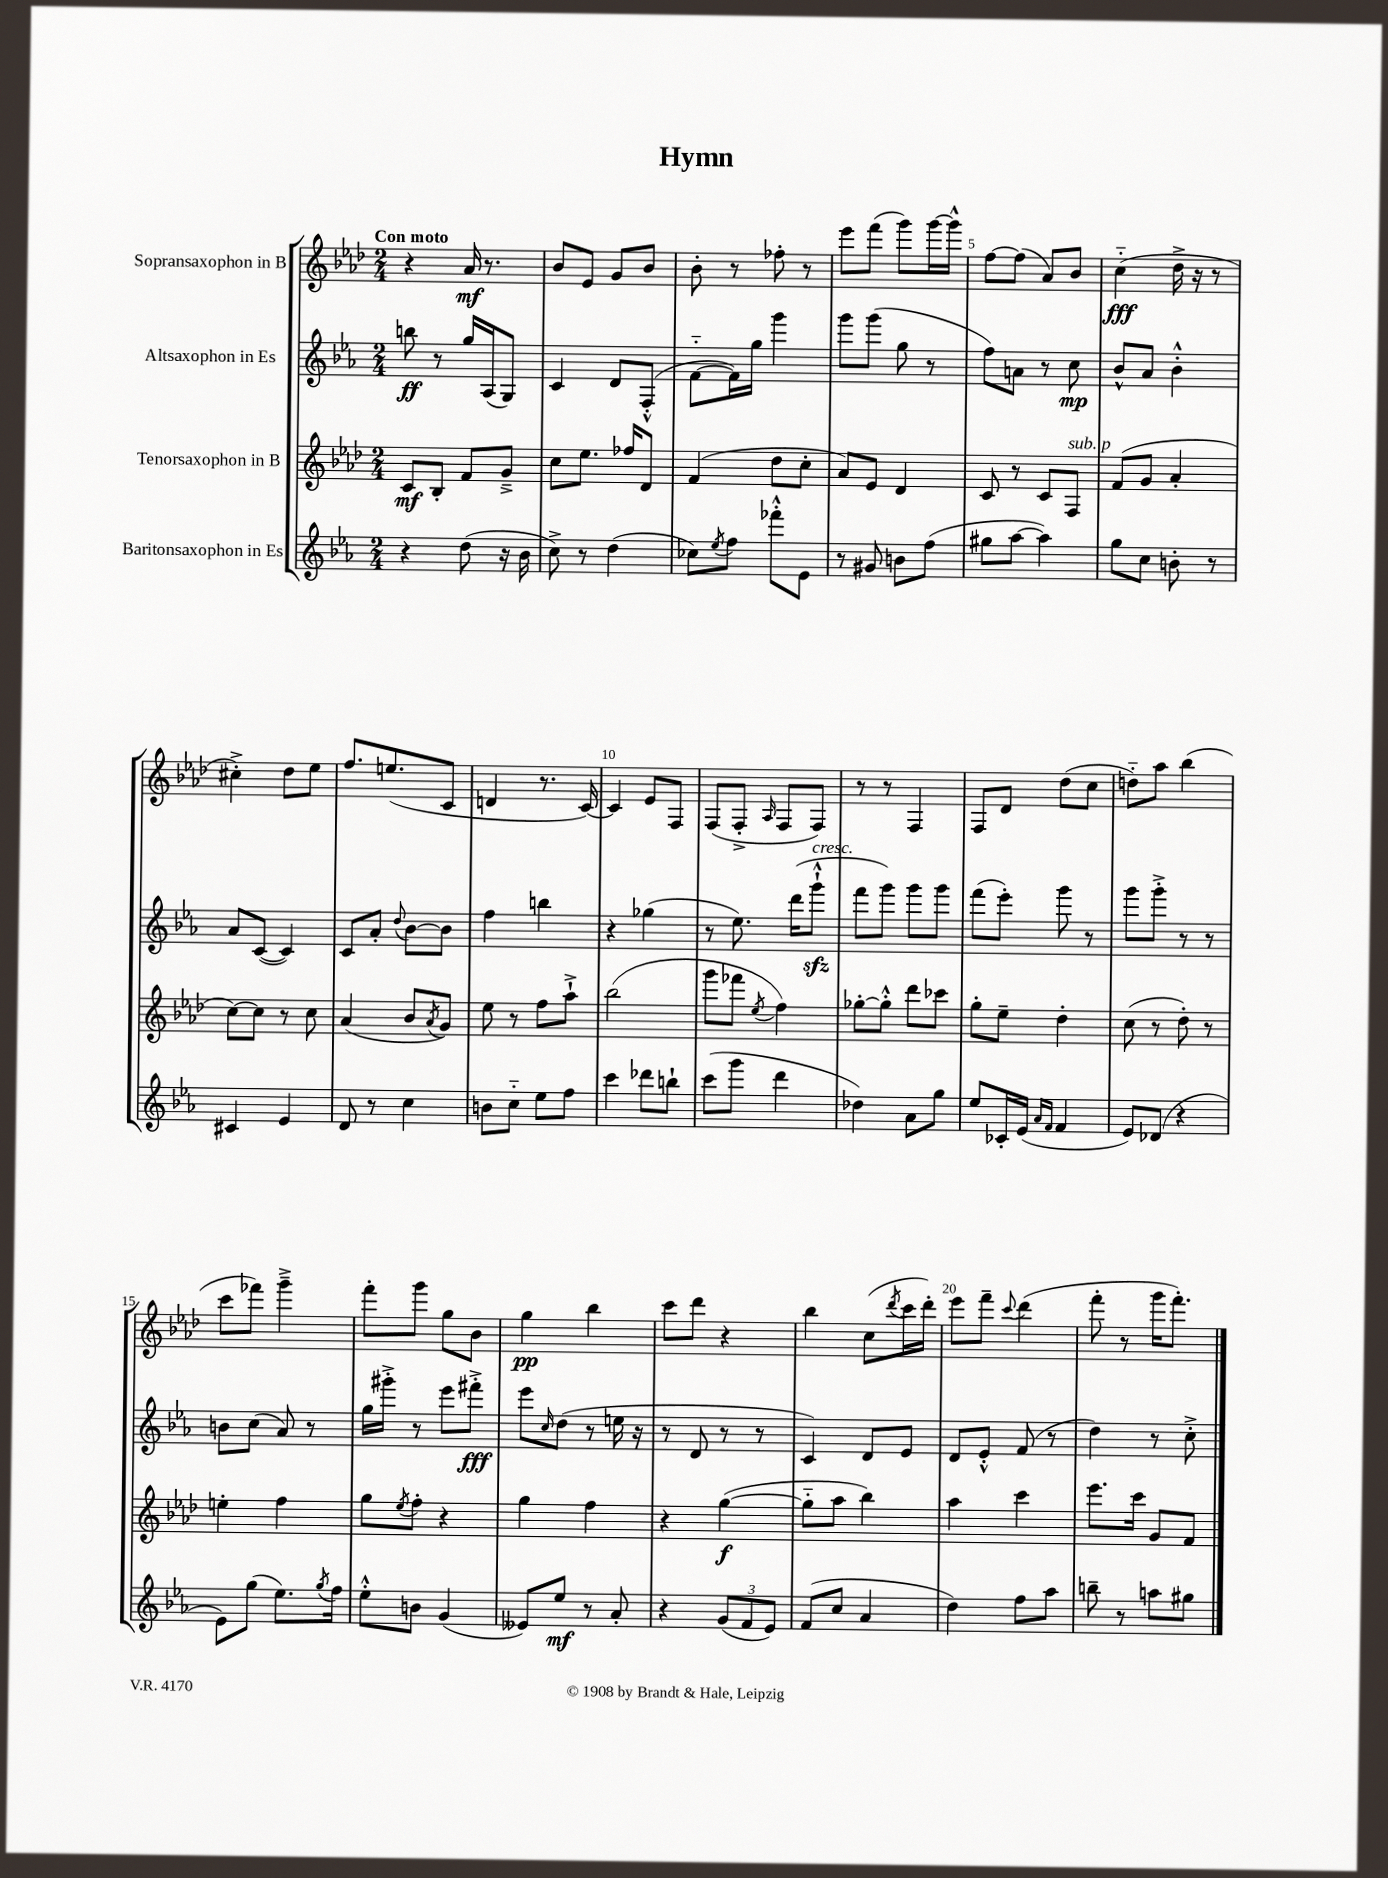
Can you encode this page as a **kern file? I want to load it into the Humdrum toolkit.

**kern	**kern	**kern	**kern
*staff4	*staff3	*staff2	*staff1
*clefG2	*clefG2	*clefG2	*clefG2
*k[b-e-a-]	*k[b-e-a-d-]	*k[b-e-a-]	*k[b-e-a-d-]
*M2/4	*M2/4	*M2/4	*M2/4
4r	8c	8bb	4r
.	8B-'	8r	.
(8dd	8f	16gg	16a-
.	.	(16A-	8.r
16r	8g~^	8G)	.
16b-	.	.	.
=	=	=	=
8cc^)	8cc	4c	8b-
8r	8.ee-	.	8e-
(4dd	.	8d	8g
.	16ff-	.	.
.	8d-	(8F'^^	8b-
=	=	=	=
8cc-)	(4f	[8f'~	8b-'
8qee-	.	.	.
8ff	.	16f])	8r
.	.	16gg	.
8fff-'^^	8dd-	4ggg	8ff-'
8e-	8cc'	.	8r
=	=	=	=
8r	8a-)	8ggg	8eee-
8g#	8e-	(8ggg	(8fff
8b	4d-	8gg	8ggg)
(8ff	.	8r	[16ggg
.	.	.	16ggg^^]
=	=	=	=
8gg#	8c	8ff)	[8ff
[8aa-	8r	8a	(8ff]
4aa-])	8c	8r	8a-)
.	8F	8cc	8b-
=	=	=	=
8gg	(8f	8b-^^	(4cc'~
8cc	8g	8a-	.
8b'	4a-'	4b-'^^	16dd-^
.	.	.	16r
8r	.	.	8r
=	=	=	=
4c#	[8cc)	8a-	4cc#'^)
.	8cc]	([8c	.
4e-	8r	4c])	8dd-
.	8cc	.	8ee-
=	=	=	=
8d	(4a-	8c	8.ff
8r	.	8a-'	.
.	.	.	(8.ee
.	.	8qqdd	.
4cc	8b-	[8b-	.
.	8qa-	.	.
.	8g)	8b-]	8c
=	=	=	=
8b	8ee-	4ff	4d
8cc'~	8r	.	.
8ee-	8ff	4bb	8.r
8ff	8aa-`^	.	.
.	.	.	[16c)
=	=	=	=
4ccc	(2bb-	4r	4c]
8ddd-	.	(4gg-	8e-
8bb`	.	.	8F
=	=	=	=
(8ccc	8ggg	8r	(8F
8ggg	8fff-	8.ee-)	8F'^
.	8qee-	.	16qqA-
4ddd	4ff)	.	8F
.	.	(16ddd	.
.	.	8ggg`^^	8F)
=	=	=	=
4dd-)	[8gg-'	8fff	8r
.	8gg-'^^]	8ggg)	8r
8a-	8ddd-	8ggg	4F
8gg	8ccc-	8ggg	.
=	=	=	=
8ee-	8gg'	(8fff	8F
16c-'	8ee-~	8eee-')	8d-
(16e-	.	.	.
16qqa-	.	.	.
16qqf	.	.	.
4f	4dd-'	8ggg	(8dd-
.	.	8r	8cc
=	=	=	=
8e-)	(8cc	8ggg	8dd'~)
(8d-	8r	8ggg'^	8aa-
4r	8dd-')	8r	(4bb-
.	8r	8r	.
=	=	=	=
8e-)	4ee'	8b	8ccc
(8gg	.	(8cc	8fff-)
8.ee-)	4ff	8a-)	4ggg~^
.	.	8r	.
8qgg	.	.	.
16ff	.	.	.
=	=	=	=
8ee-'^^	8gg	16gg	8fff'
.	.	16ggg#'^	.
.	8qee-	.	.
8b	8ff'	8r	8ggg
(4g	4r	8eee-	8gg
.	.	8fff#'^	8b-
=	=	=	=
8e--)	4gg	8eee-	4gg
.	.	16qqcc	.
8ee-	.	(8dd	.
8r	4ff	8r	4bb-
8a-'	.	16ee	.
.	.	16r	.
=	=	=	=
4r	4r	8r	8ccc
.	.	8d	8ddd-
(12g	([4gg	8r	4r
12f	.	.	.
.	.	8r	.
12e-)	.	.	.
=	=	=	=
(8f	8gg'~]	4c)	4bb-
8cc	8aa-	.	.
4a-	4bb-)	8d	(8cc
.	.	.	8qddd-
.	.	8e-	16ccc
.	.	.	16ddd-')
=	=	=	=
4dd)	4aa-	8d	8eee-
.	.	8e-'^^	8fff~
.	.	.	8qqccc
8ff	4ccc	(8f	(4ddd-
8aa-	.	8r	.
=	=	=	=
8bb~	8.eee-	4dd)	8fff'
8r	.	.	8r
.	16ccc	.	.
8aa	8g	8r	16ggg
.	.	.	8.fff')
8gg#	8f	8cc'^	.
==	==	==	==
*-	*-	*-	*-
